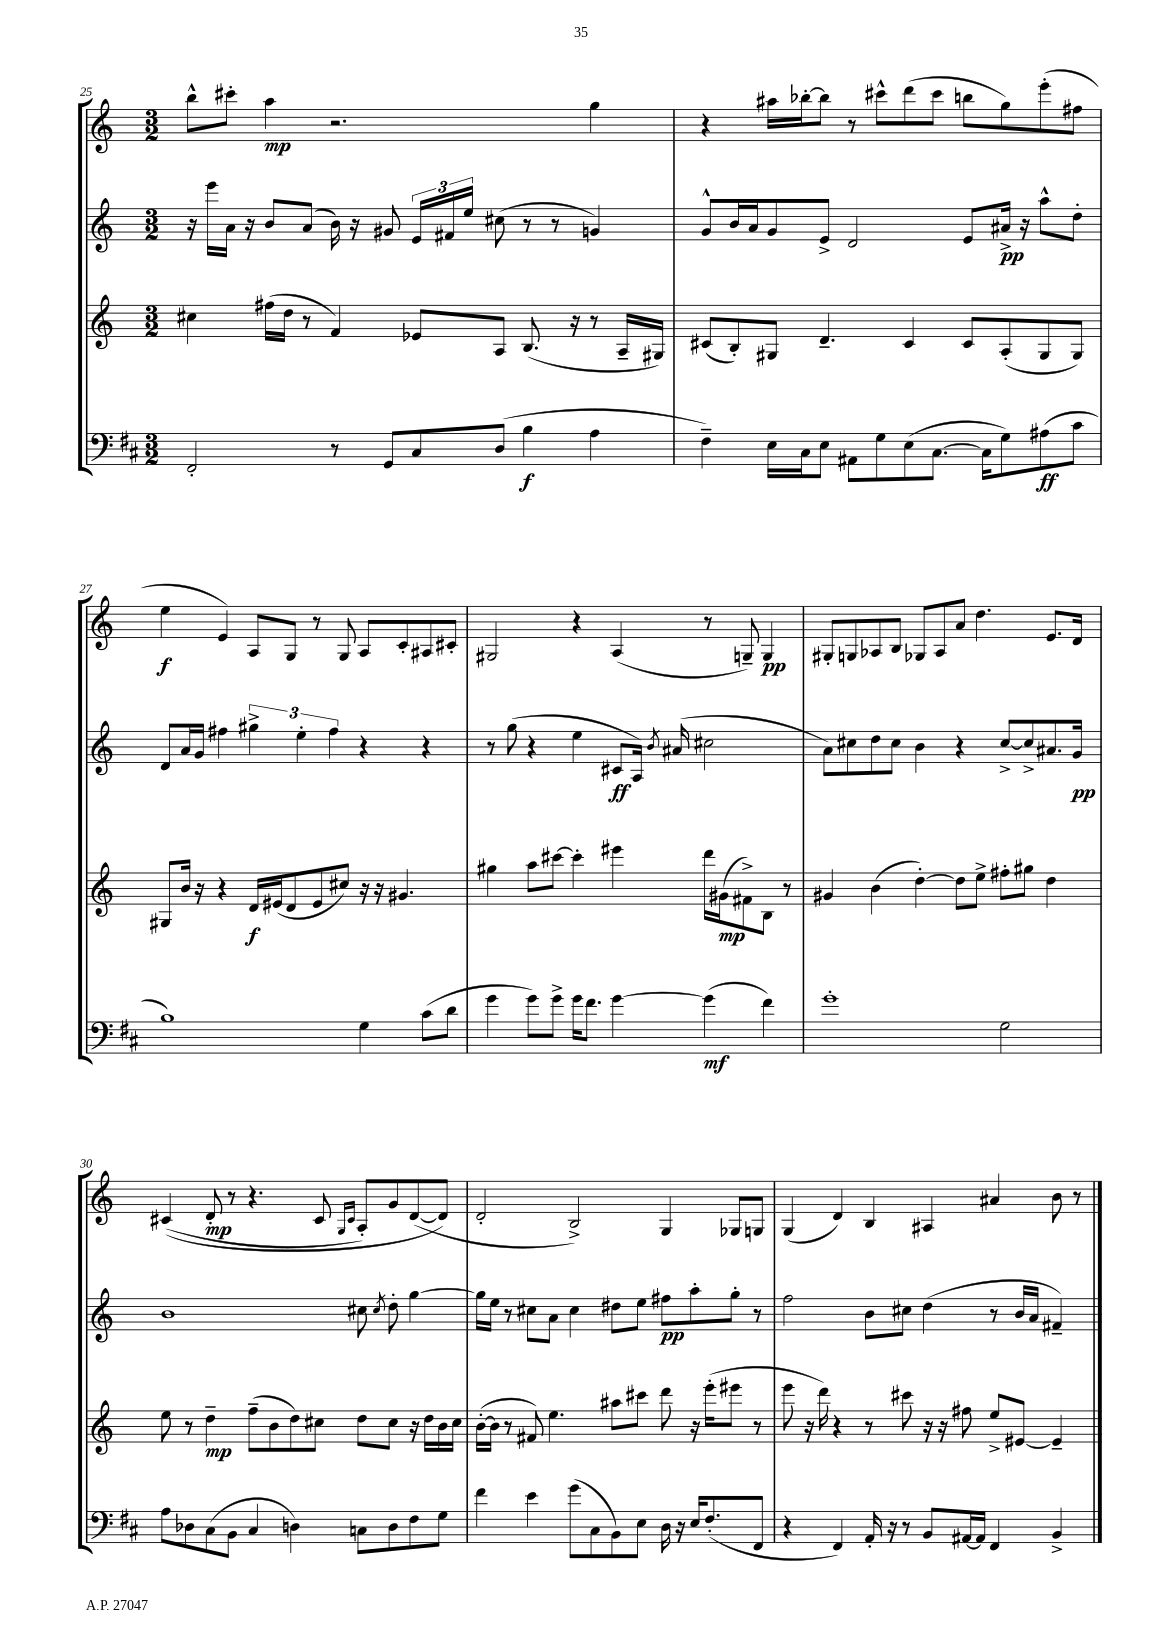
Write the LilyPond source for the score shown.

<<
\new StaffGroup <<
\new Staff = "s0" {
    \clef treble \key c \major \numericTimeSignature \time 3/2
    \autoBeamOff b''8[-^ cis'''8]-. a''4\mp r2. g''4 |
    r4 ais''16[ bes''16~-. bes''8] r8 cis'''8[-^ d'''8( cis'''8] b''8[ g''8) e'''8-.( fis''8] |
    e''4\f e'4) a8[ g8] r8 g8 a8[ c'8-. ais8 cis'8]-. |
    gis2 r4 a4( r8 g8--) g4\pp |
    gis8[-. g8 aes8 b8] ges8[ aes8 a'8] d''4. e'8.[ d'16] |
    cis'4(\( d'8-.\mp r8 r4. cis'8 \grace { g16[ cis'16] } a8[-.) g'8 d'8~( d'8]\) |
    d'2-. b2->) g4 ges8[ g8] |
    g4( d'4) b4 ais4 ais'4 b'8 r8 \bar "|." |
}
\new Staff = "s1" {
    \clef treble \key c \major \numericTimeSignature \time 3/2
    \autoBeamOff r16 e'''16[ a'16] r16 b'8[ a'8]( b'16) r16 gis'8 \tuplet 3/2 { e'16[ fis'16 e''16] } cis''8( r8 r8 g'4) |
    g'8[-^ b'16 a'16 g'8 e'8]-> d'2 e'8[ ais'16]->\pp r16 a''8[-^ d''8]-. |
    d'8[ a'16 g'16] fis''4 \tuplet 3/2 { gis''4-> e''4-. fis''4 } r4 r4 |
    r8 g''8( r4 e''4 cis'8[\ff a16]) \acciaccatura { b'8 } ais'16( cis''2 |
    a'8[) cis''8 d''8 cis''8] b'4 r4 cis''8[~-> cis''8-> ais'8. g'16]\pp |
    b'1 cis''8 \acciaccatura { cis''8 } d''8-. g''4~ |
    g''16[ e''16] r8 cis''8[ a'8] cis''4 dis''8[ e''8] fis''8[\pp a''8-. g''8]-. r8 |
    f''2 b'8[ cis''8] d''4( r8 b'16[ a'16] fis'4--) \bar "|." |
}
\new Staff = "s2" {
    \clef treble \key c \major \numericTimeSignature \time 3/2
    \autoBeamOff cis''4 fis''16[( d''16] r8 f'4) ees'8[ a8] b8.( r16 r8 a16[-- gis16]) |
    cis'8[( b8-.) gis8] d'4.-- cis'4 cis'8[ a8-.( gis8 gis8]) |
    gis8[ b'16] r16 r4 d'16[\f eis'16( d'8 eis'8 cis''8]) r16 r16 gis'4. |
    gis''4 a''8[ cis'''8]~ cis'''4-. eis'''4 d'''16[ gis'16\mp( fis'8->) b8] r8 |
    gis'4 b'4( d''4~-.) d''8[ e''8]-> fis''8[-. gis''8] d''4 |
    e''8 r8 d''4--\mp f''8[--( b'8 d''8) cis''8] d''8[ cis''8] r16 d''16[ b'16 cis''16] |
    b'16[~-.( b'16] r8 fis'8) e''4. ais''8[ cis'''8] d'''8 r16 e'''16[-.( eis'''8] r8 |
    e'''8 r16 d'''16) r4 r8 cis'''8 r16 r16 fis''8 e''8[-> eis'8]~ eis'4-- \bar "|." |
}
\new Staff = "s3" {
    \clef bass \key d \major \numericTimeSignature \time 3/2
    \autoBeamOff fis,2-. r8 g,8[ cis8 d8]( b4\f a4 |
    fis4--) e16[ cis16 e8] ais,8[ g8 e8( cis8.]~ cis16[ g8) ais8\ff( cis'8] |
    b1) g4 cis'8[( d'8] |
    g'4 g'8[) g'8]-> g'16[ fis'8.] g'4~ g'4\mf( fis'4) |
    g'1-. g2 |
    a8[ des8 cis8( b,8] cis4 d4) c8[ d8 fis8 g8] |
    fis'4 e'4 g'8[( cis8 b,8) e8] d16 r16 e16[ fis8.-.( fis,8] |
    r4 fis,4) a,16-. r16 r8 b,8[ ais,16~ ais,16] fis,4 b,4-> \bar "|." |
}
>>
>>
\layout { \context { \Score currentBarNumber = #25 } }
